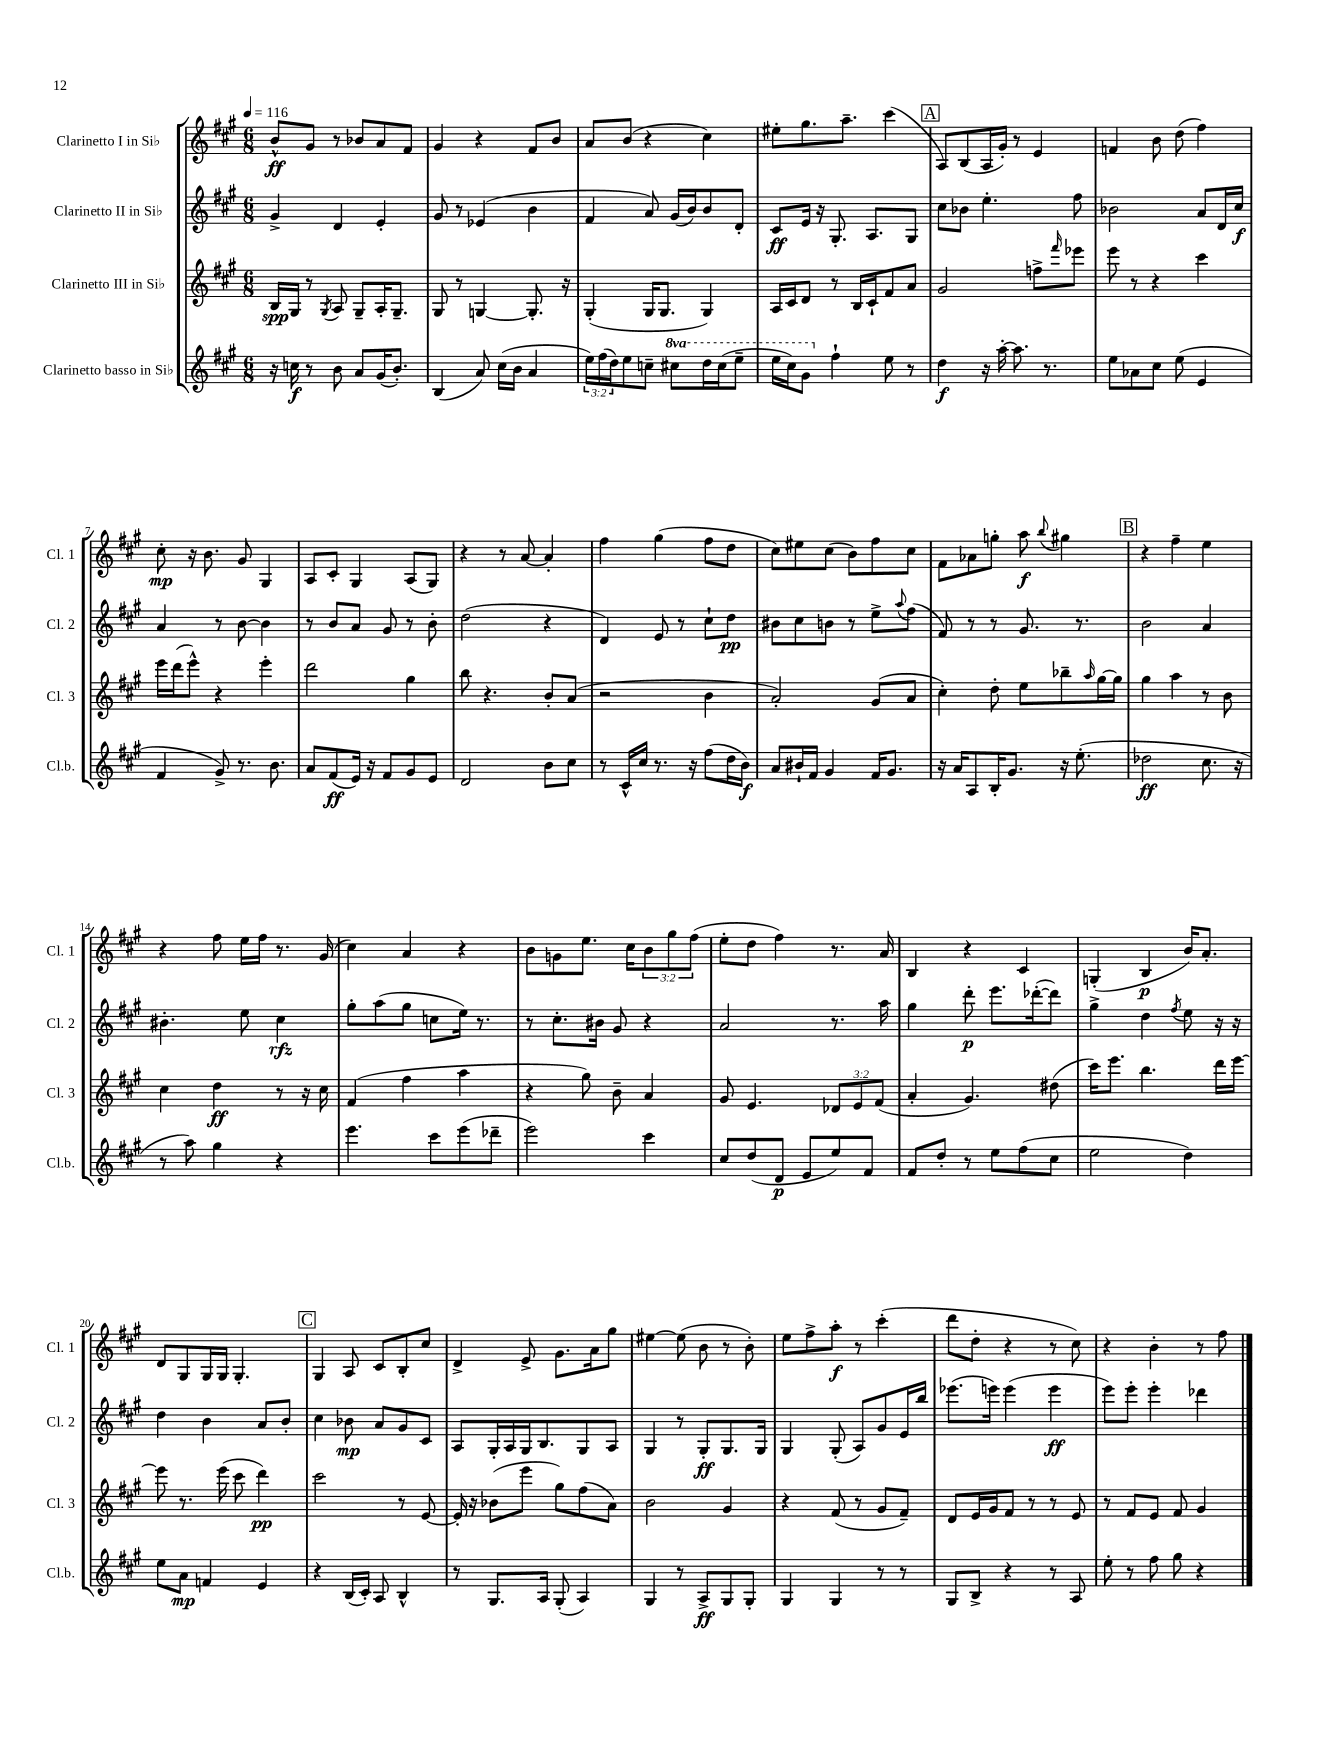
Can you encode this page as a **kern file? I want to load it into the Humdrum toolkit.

**kern	**kern	**kern	**kern
*staff4	*staff3	*staff2	*staff1
*clefG2	*clefG2	*clefG2	*clefG2
*k[f#c#g#]	*k[f#c#g#]	*k[f#c#g#]	*k[f#c#g#]
*M6/8	*M6/8	*M6/8	*M6/8
*MM116	*MM116	*MM116	*MM116
16r	16B	4g#^	8b^^
16cc	16G#	.	.
8r	8r	.	8g#
.	8qG#	.	.
8b	8A	4d	8r
8a	8G#~	.	8b-
(16g#	16A'	4e'	8a
8.b')	8.G#~	.	.
.	.	.	8f#
=	=	=	=
(4B	8G#	8g#	4g#
.	8r	8r	.
8a)	[4G	(4e-	4r
(16cc#	.	.	.
16b	.	.	.
4a	8.G']	4b	8f#
.	.	.	8b
.	16r	.	.
=	=	=	=
24ee)	(4G#'	4f#	8a
(24ff#	.	.	.
24dd)	.	.	.
8ee	.	.	(8b
8cc~	16G#	8a)	4r
.	8.G#	.	.
8ccc#	.	(16g#	.
.	.	16b)	.
16ddd	4G#)	8b	4cc#)
(16ccc#	.	.	.
8eee~	.	8d'	.
=	=	=	=
16eee	16A	8c#	8ee#'
16ccc#)	16c#	.	.
8gg#	8d	16e	8.gg#
.	.	16r	.
4ff#`	8r	8.G#'	.
.	.	.	8.aa~
.	16B	.	.
.	16c#`	8.A	.
8ee	8f#	.	(4ccc#
8r	8a	8G#	.
=	=	=	=
4dd	2g#	8cc#	8A)
.	.	8b-	(8B
16r	.	4.ee'	16A
[16aa'	.	.	16g#')
8.aa]	.	.	8r
.	8ff^	.	4e
8.r	.	.	.
.	16qqfff#	.	.
.	8eee-	8ff#	.
=	=	=	=
8ee	8eee	2b-	4f
8a-	8r	.	.
8cc#	4r	.	8b
(8ee	.	.	(8dd
4e	4ccc#	8a	4ff#)
.	.	16d	.
.	.	16cc#	.
=	=	=	=
4f#	16eee	4a	8cc#'
.	(16ddd	.	.
.	8eee^^)	.	16r
.	.	.	8.b
8g#^)	4r	8r	.
8.r	.	[8b	8g#
.	4eee'	4b]	4G#
8.b	.	.	.
=	=	=	=
8a	2ddd	8r	8A
(8f#	.	8b	8c#'
16e)	.	8a	4G#
16r	.	.	.
8f#	.	8g#	.
8g#	4gg#	8r	(8A
8e	.	8b'	8G#)
=	=	=	=
2d	8bb	(2dd	4r
.	4.r	.	.
.	.	.	8r
.	.	.	[8a
8b	8b'	4r	4a']
8cc#	(8a	.	.
=	=	=	=
8r	2r	4d)	4ff#
16c#^^	.	.	.
16cc#	.	.	.
8.r	.	8e	(4gg#
.	.	8r	.
16r	.	.	.
(8ff#	4b	8cc#`	8ff#
16dd	.	8dd	8dd
16b)	.	.	.
=	=	=	=
8a	2a')	8b#	8cc#)
16b#`	.	8cc#	8ee#
16f#	.	.	.
4g#	.	8b	(8cc#
.	.	8r	8b)
16f#	(8g#	8ee^	8ff#
8.g#	.	.	.
.	.	8qqaa	.
.	8a	(8ff#	8cc#
=	=	=	=
16r	4cc#')	8f#)	8f#
16a	.	.	.
8A	.	8r	8a-
16B'	8dd'	8r	8gg'
8.g#	.	.	.
.	8ee	8.g#	8aa
.	.	.	8qqbb
16r	8bb-~	.	4gg#
(8.ee'	.	8.r	.
.	16qqaa	.	.
.	[16gg#	.	.
.	16gg#]	.	.
=	=	=	=
2dd-	4gg#	2b	4r
.	4aa	.	4ff#~
8.cc#	8r	4a	4ee
.	8b	.	.
16r	.	.	.
=	=	=	=
8r	4cc#	4.b#'	4r
8aa)	.	.	.
4gg#	4dd	.	8ff#
.	.	8ee	16ee
.	.	.	16ff#
4r	8r	4cc#	8.r
.	16r	.	.
.	16cc#	.	(16g#
=	=	=	=
4.eee	(4f#	8gg#'	4cc#)
.	.	(8aa	.
.	4ff#	8gg#	4a
8ccc#	.	8cc	.
(8eee	4aa	16ee)	4r
.	.	8.r	.
8ddd-~	.	.	.
=	=	=	=
2eee)	4r	8r	8b
.	.	8.cc#'	8g
.	8gg#)	.	8.ee
.	.	16b#	.
.	8b~	8g#	.
.	.	.	16cc#
4ccc#	4a	4r	12b
.	.	.	12gg#
.	.	.	(12ff#
=	=	=	=
8cc#	8g#	2a	8ee'
(8dd	4.e	.	8dd
8d	.	.	4ff#)
8e	.	.	.
8ee)	12d-	8.r	8.r
.	12e	.	.
8f#	.	.	.
.	(12f#	.	.
.	.	16aa	16a
=	=	=	=
8f#	4a'	4gg#	4B
8dd'	.	.	.
8r	4.g#)	8ddd'	4r
8ee	.	8.eee	.
(8ff#	.	.	4c#
.	.	([16ddd-'	.
8cc#	(8dd#	8ddd-])	.
=	=	=	=
2ee	16ccc#)	4gg#^	(4G'
.	8.eee	.	.
.	4.bb	4dd	4B
.	.	8qff#	.
4dd)	.	8ee	16b)
.	.	.	8.a'
.	16ddd	16r	.
.	[16eee	16r	.
=	=	=	=
8ee	8eee]	4dd	8d
8a	8.r	.	8G#
4f	.	4b	16G#
.	(16eee	.	16G#
.	8ccc#	.	4.G#'
4e	4ddd)	8a	.
.	.	8b'	.
=	=	=	=
4r	2ccc#	4cc#	4G#
(16B	.	8b-	8A
16c#')	.	.	.
8A	.	8a	8c#
4B^^	8r	8g#	8B'
.	[8e	8c#	8cc#
=	=	=	=
8r	16e']	8A	4d^
.	16r	.	.
8.G#	(8b-	16G#'	.
.	.	16A	.
.	8eee	16G#	8e^
16A	.	8.B	.
(8G#'	8gg#)	.	8.g#
4A)	(8ff#	8G#	.
.	.	.	16a
.	8a)	8A	8gg#
=	=	=	=
4G#	2b	4G#	[4ee#
8r	.	8r	(8ee#]
8A^	.	8G#'	8b
8G#	4g#	8.G#	8r
8G#'	.	.	8b')
.	.	16G#	.
=	=	=	=
4G#	4r	4G#	8ee
.	.	.	8ff#^
4G#	(8f#	(8G#'	8aa'
.	8r	8A)	8r
8r	8g#	8g#	(4ccc#'
8r	8f#~)	16e	.
.	.	16bb	.
=	=	=	=
8G#	8d	(8.eee-	8ddd
8B^	16e	.	8dd'
.	16g#	16eee)	.
4r	8f#	(4eee	4r
.	8r	.	.
8r	8r	4eee	8r
8A	8e	.	8cc#)
=	=	=	=
8ee'	8r	8eee)	4r
8r	8f#	8eee'	.
8ff#	8e	4eee'	4b'
8gg#	8f#	.	.
4r	4g#	4ddd-	8r
.	.	.	8ff#
==	==	==	==
*-	*-	*-	*-
